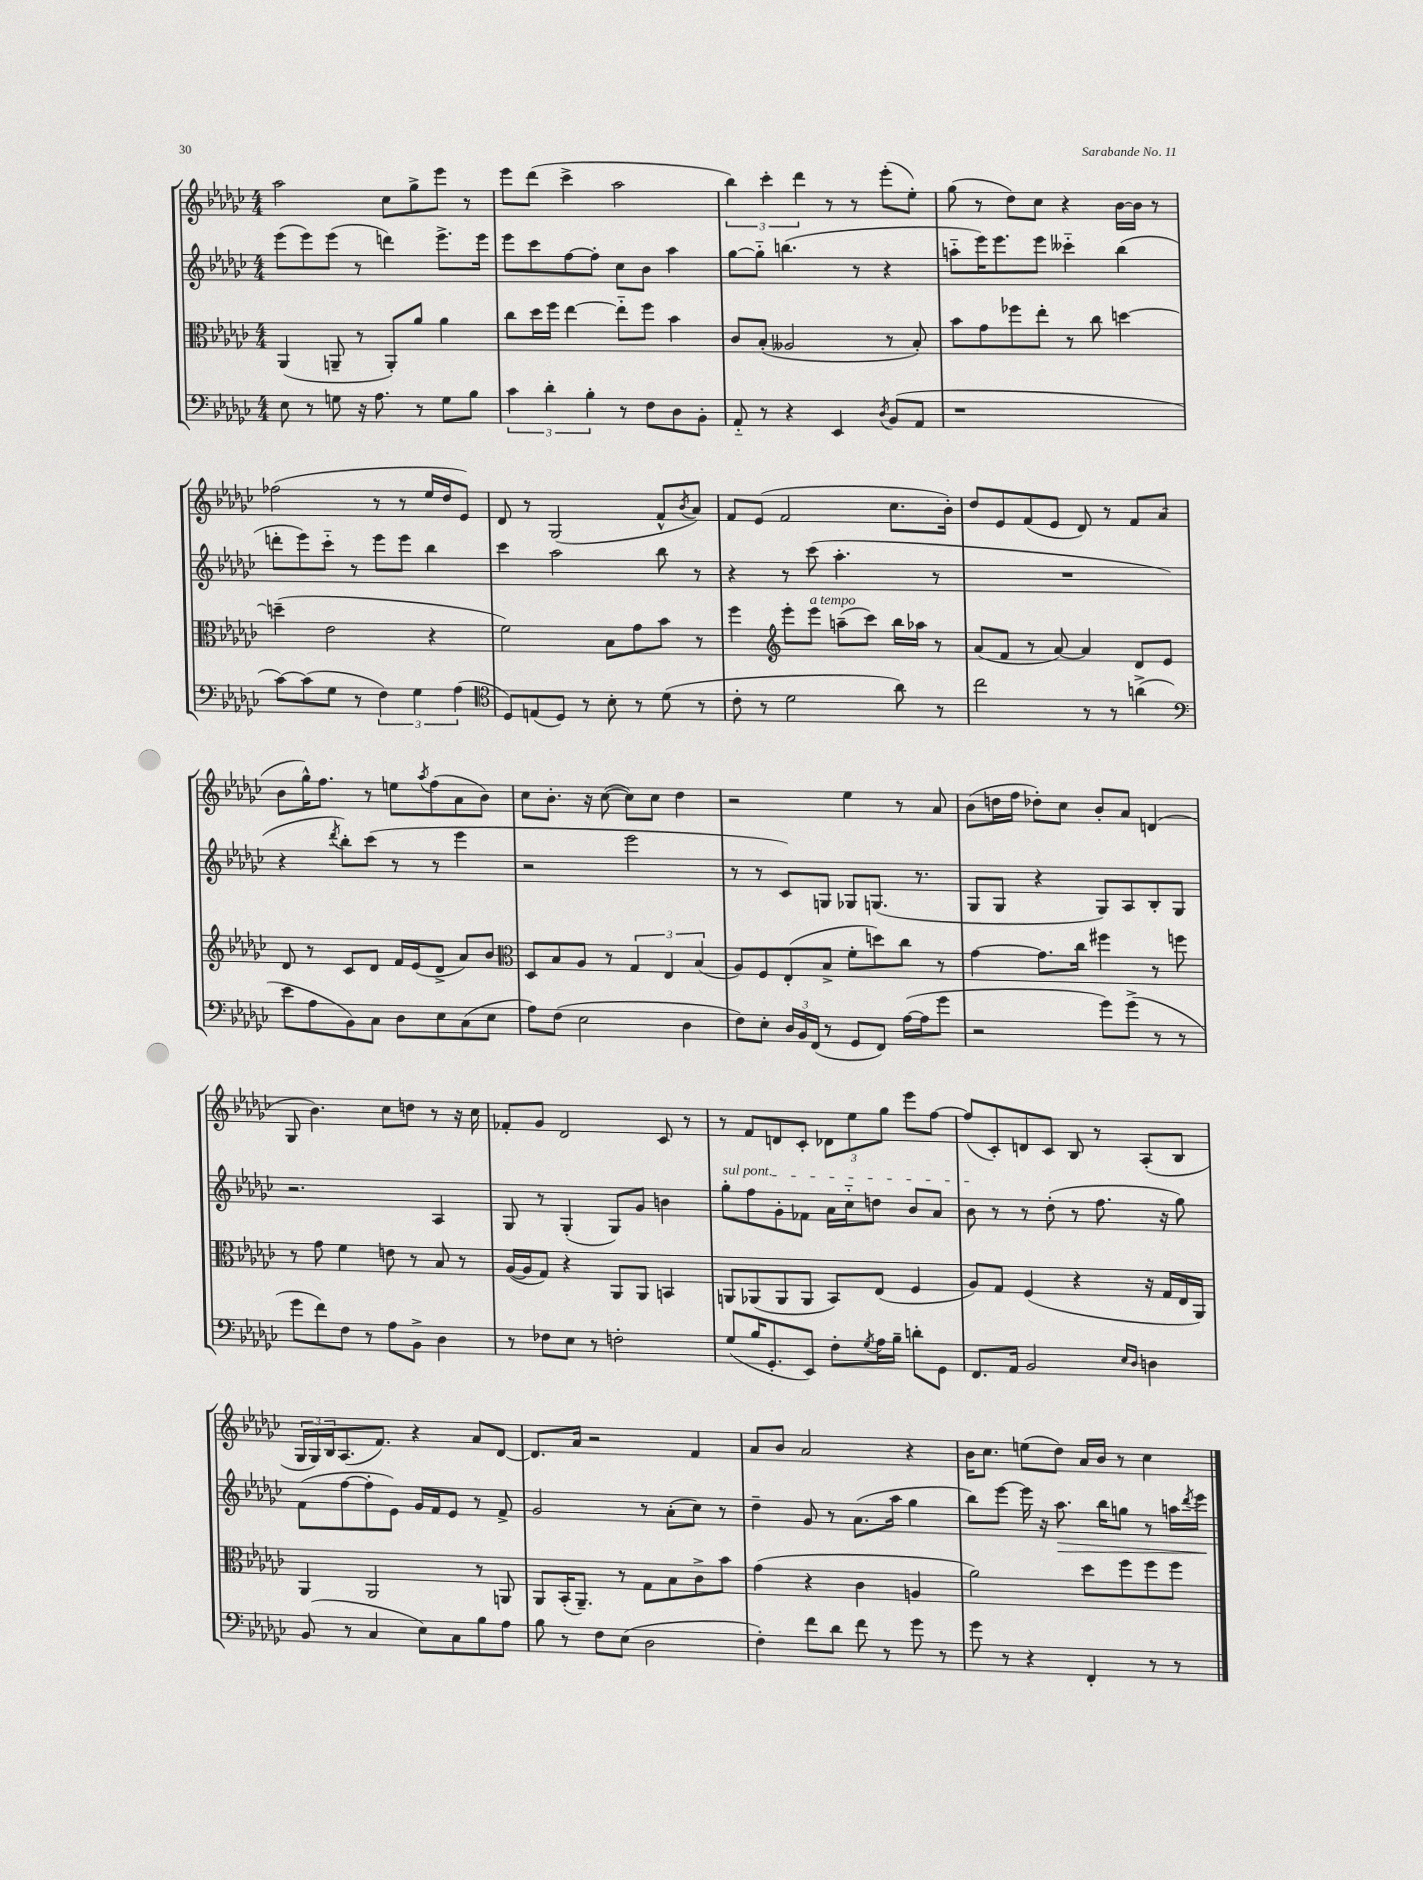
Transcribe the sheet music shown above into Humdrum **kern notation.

**kern	**kern	**kern	**kern
*staff4	*staff3	*staff2	*staff1
*clefF4	*clefC3	*clefG2	*clefG2
*k[b-e-a-d-g-c-]	*k[b-e-a-d-g-c-]	*k[b-e-a-d-g-c-]	*k[b-e-a-d-g-c-]
*M4/4	*M4/4	*M4/4	*M4/4
8E-	(4AA-	(8eee-	2aa-
8r	.	8eee-)	.
8G	8AA~	(8eee-	.
16r	8r	8r	.
8.A-	.	.	.
.	8AA')	4ddd)	8cc-
8r	8a-	.	8gg-^
8G	4a-	8.eee-^	8eee-
8B-	.	.	8r
.	.	16eee-	.
=	=	=	=
6c-	8cc-	8eee-	8eee-
.	16dd-	8ccc-	(8ddd-
6d-'	.	.	.
.	16ff	.	.
.	[4ee-	[8ff	4ccc-^
6B-'	.	.	.
.	.	8ff']	.
8r	8ee-'~]	8cc-	2aa-
8F	8ff	8b-	.
8D-	4b-	4aa-	.
8BB-'	.	.	.
=	=	=	=
8AA-'~	8c-	[8gg-	6bb-)
8r	(8B-'	8gg-'~]	.
.	.	.	6ccc-'
4r	2A--	(4.bb	.
.	.	.	6ddd-
4EE-	.	.	8r
.	.	8r	8r
8qD-	.	.	.
(8BB-	8r	4r	(8eee-'
8AA-	8B-')	.	8ee-')
=	=	=	=
1r	8b-	8aa'~	(8gg-
.	8g-	16eee-)	8r
.	.	8.eee-	.
.	8ff-	.	8dd-)
.	8ee-'	8eee-	8cc-
.	8r	4ccc--'~	4r
.	8cc-	.	.
.	[4dd	(4bb-	[16b-
.	.	.	16b-]
.	.	.	8r
=	=	=	=
[8c-)	(4dd~]	8ddd'	(2ff-
(8c-]	.	8eee-)	.
8G-	2e-	8ccc-'~	.
8r	.	8r	.
6F)	.	8eee-	8r
.	.	8eee-	8r
6G-	.	.	.
.	4r	4bb-	16ee-
.	.	.	16dd-
(6A-	.	.	.
.	.	.	8e-)
=	=	=	=
*clefC4	*	*	*
8D-)	2f)	4ccc-	8d-
(8E	.	.	8r
8D-)	.	2aa-	(2G-
8r	.	.	.
8B-'	8B-	.	.
8r	8g-	.	.
(8d-	8b-	8bb-	8f^^
.	.	.	8qb-
8r	8r	8r	8a-)
=	=	=	=
8c-'	4ff	4r	8f
8r	.	.	(8e-
*	*clefG2	*	*
2d-	8eee-'	8r	2f
.	8eee-	(8ccc-	.
.	(8aa~	4.aa-'	.
.	8ccc-)	.	.
8a-)	16bb-	.	8.cc-
.	16aa-	.	.
8r	8r	8r	.
.	.	.	16b-')
=	=	=	=
2cc-	(8a-	1r	8dd-
.	8f	.	8e-
.	8r	.	(8f
.	[8a-)	.	8e-
8r	4a-]	.	8d-)
8r	.	.	8r
(4a^	8d-	.	8f
.	8e-	.	(8a-
=	=	=	=
*clefF4	*	*	*
8e-	8d-	4r	8b-
8A-	8r	.	16gg-^^)
.	.	.	8.ff
.	.	8qddd-	.
8BB-)	8c-	8bb-')	.
8C-	8d-	(8ccc-	8r
8D-	16f	8r	8ee
.	(16e-	.	.
.	.	.	8qaa-
8E-	8d-^	8r	(8ff
(8C-	8a-)	4eee-	8a-
8E-	8b-	.	8b-)
=	=	=	=
*	*clefC3	*	*
8A-)	8D-	2r	8cc-
(8F	8B-	.	8.b-'
2E-	8A-	.	.
.	.	.	16r
.	8r	.	([8cc-
.	6G-	2eee-	8cc-])
.	.	.	8cc-
.	6E-	.	.
4D-	.	.	4dd-
.	(6B-	.	.
=	=	=	=
8F)	8A-)	8r	2r
8E-'	8F	8r	.
24D-	(8E-'	8c-)	.
24BB-	.	.	.
(24FF	.	.	.
8r	8B-^	8G	.
8GG-	8f'	8G-	4ee-
8FF)	8dd)	(8.G	.
([16A-	8cc-	.	8r
16A-]	.	8.r	.
8g-	8r	.	8a-
=	=	=	=
2r	[4g-	8G-	(8b-
.	.	8G-	16dd
.	.	.	16ff
.	8.g-]	4r	8dd-')
.	.	.	8cc-
.	16cc-	.	.
8g-)	4ff#	8G-)	8b-'
(8g-^	.	8A-	8a-
8r	8r	8B-'	(4d
8r	8ff	8G-	.
=	=	=	=
8g-	8r	2.r	8G-
8f)	8g-	.	4.b-)
8F	4f	.	.
8r	.	.	.
8A-	8e	.	8cc-
8BB-^	8r	.	8dd
4D-	8B-	4A-	8r
.	8r	.	16r
.	.	.	16cc-
=	=	=	=
8r	([16A-	8G-	8f-'
.	16A-]	.	.
8F-	8G-)	8r	8g-
8E-	4r	(4G-'	2d-
8r	.	.	.
2F'	8AA-	8G-)	.
.	8AA-	8g-	.
.	4BB	4b	8c-
.	.	.	8r
=	=	=	=
(8G-	8AA	8gg-'	8r
16B-	(8AA-	8ff	8f
8.GG-'	.	.	.
.	8AA-	8g-'	8d
8EE-)	8AA-	8f-	8c-'
8F'	8BB-)	16a-	12d-
.	.	16cc-'~	.
.	.	.	12ee-
8qG-	.	.	.
16A-	(8E-	8dd	.
.	.	.	12gg-
16B-~	.	.	.
8d'	4F	8b-	8eee-
8GG-	.	8a-	[8ff
=	=	=	=
8.FF	8A-)	8b-	(8ff]
.	8G-	8r	8c-')
16AA-	.	.	.
2BB-	(4F	8r	8d
.	.	(8dd-'	8c-
.	4r	8r	8B-
.	.	8.ff	8r
16qqE-	.	.	.
16qqD-	.	.	.
4D	16r	.	(8A-'
.	16G-	16r	.
.	16E-	8gg-)	8B-
.	16AA-)	.	.
=	=	=	=
(8BB-	4AA-	(8f	24G-
.	.	.	24G-)
.	.	.	24B-
8r	.	[8ff	(8.A-
4C-	2AA-	8ff']	.
.	.	.	8.f)
.	.	8e-)	.
8E-)	.	16g-	4r
.	.	16f	.
8C-	.	8e-	.
8B-	8r	8r	8a-
8A-	8AA	8f^	[8d-
=	=	=	=
8B-	8AA-	2g-	8.d-]
8r	(16BB-'	.	.
.	8.AA-~)	.	16a-
8F	.	.	2r
(8E-	8r	.	.
2D-	8G-	8r	.
.	8B-	(8a-'	.
.	8c-^	8cc-)	4f
.	8b-	8r	.
=	=	=	=
4F')	(4g-	4dd-~	8a-
.	.	.	8b-
8f	4r	8g-	2a-
8d-	.	8r	.
8f	4c-	(8.a-	.
8r	.	.	.
.	.	16aa-	.
8g-	4A	4gg-	4r
8r	.	.	.
=	=	=	=
8g-	2a-)	8bb-)	16b-
.	.	.	8.cc-
8r	.	[8eee-	.
4r	.	16eee-]	(8ee
.	.	16r	.
.	.	8.aa-	8dd-)
4FF'	8dd-	.	16a-
.	.	16bb-	16b-
.	8ff	8gg	8r
8r	8ff	8r	4cc-
8r	8ff	16aa	.
.	.	8qddd-	.
.	.	16eee-	.
==	==	==	==
*-	*-	*-	*-
